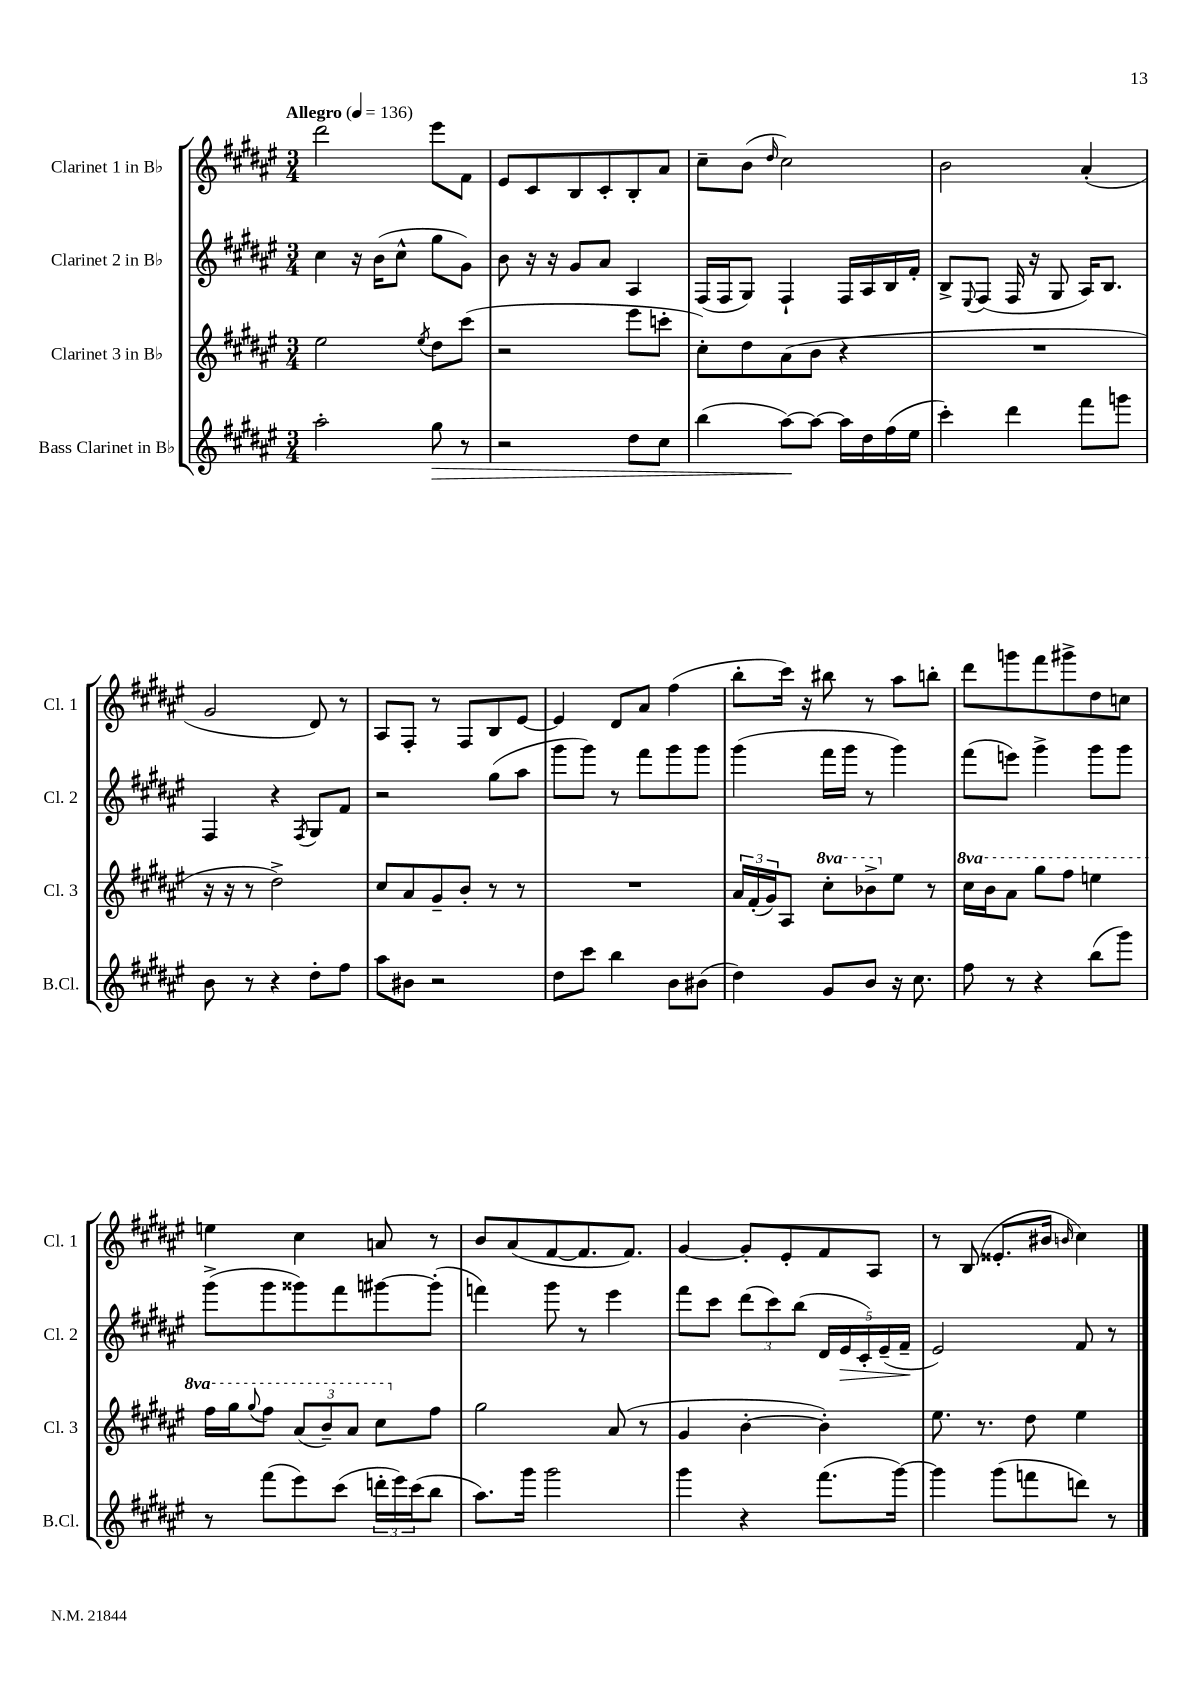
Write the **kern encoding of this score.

**kern	**kern	**kern	**kern
*staff4	*staff3	*staff2	*staff1
*clefG2	*clefG2	*clefG2	*clefG2
*k[f#c#g#d#a#e#]	*k[f#c#g#d#a#e#]	*k[f#c#g#d#a#e#]	*k[f#c#g#d#a#e#]
*M3/4	*M3/4	*M3/4	*M3/4
*MM136	*MM136	*MM136	*MM136
2aa#'\	2ee#\	4cc#\	2ddd#\
.	.	16r	.
.	.	(16b\LK	.
.	.	8cc#^^\J	.
.	8qee#/	.	.
8gg#\	8dd#\L	8gg#\L	8eee#\L
8r	(8ccc#\J	8g#\J)	8f#\J
=	=	=	=
2r	2r	8b\	8e#/L
.	.	16r	8c#/
.	.	16r	.
.	.	8g#/L	8B/
.	.	8a#/J	8c#'/
8dd#\L	8eee#\L	4A#/	8B'/
8cc#\J	8ccc'\J	.	8a#/J
=	=	=	=
(4bb\	8cc#'\L)	(16F#/LL	8cc#~\L
.	.	16F#/J	.
.	8dd#\	8G#/J)	(8b\J
.	.	.	16qqdd#/
[8aa#\L)	(8a#\	4F#`/	2cc#\)
8aa#\_J	8b\J	.	.
16aa#\]LL	4r	16F#/LL	.
16dd#\	.	16A#/	.
(16ff#\	.	16B/	.
16ee#\JJ	.	16f#'/JJ	.
=	=	=	=
4ccc#'\)	2.r	8B^/L	2b\
.	.	8qqE#/	.
.	.	(8F#/J	.
4ddd#\	.	16F#/	.
.	.	16r	.
.	.	8G#/	.
8fff#\L	.	16A#/LK)	(4a#'/
.	.	8.B/J	.
8ggg\J	.	.	.
=	=	=	=
8b\	16r	4F#/	2g#/
.	16r	.	.
8r	8r	.	.
4r	2dd#^\)	4r	.
.	.	8qF#/	.
8dd#'\L	.	8G#/L	8d#/)
8ff#\J	.	8f#/J	8r
=	=	=	=
8aa#\L	8cc#/L	2r	8A#/L
8b#\J	8a#/	.	8F#'/J
2r	8g#~/	.	8r
.	8b'/J	.	8F#/L
.	8r	(8gg#\L	8B/
.	8r	8aa#\J	[8e#/J
=	=	=	=
8dd#\L	2.r	8ggg#\L	4e#/]
8ccc#\J	.	8ggg#\J)	.
4bb\	.	8r	8d#/L
.	.	8fff#\L	8a#/J
8b\L	.	8ggg#\	(4ff#\
(8b#\J	.	8ggg#\J	.
=	=	=	=
4dd#\)	24a#/LL	(4ggg#\	8bb'\L
.	(24f#'/	.	.
.	24g#/J)	.	.
.	8A#/J	.	16ccc#\Jk)
.	.	.	16r
8g#/L	8ccc#'\L	16fff#\LL	8bb#\
.	.	16ggg#\JJ	.
8b/J	8bb-^\	8r	8r
16r	8ee#\J	4ggg#\)	8aa#\L
8.cc#\	.	.	.
.	8r	.	8bb'\J
=	=	=	=
8ff#\	16ccc#\LL	(8fff#\L	8ddd#\L
.	16bb\J	.	.
8r	8aa#\J	8eee\J)	8ggg\
4r	8ggg#\L	4ggg#^\	8fff#\
.	8fff#\J	.	8ggg#^\
(8bb\L	4eee\	8ggg#\L	8dd#\
8ggg#\J)	.	8ggg#\J	8cc\J
=	=	=	=
8r	16fff#\LL	(8ggg#^\L	4ee\
.	16ggg#\J	.	.
.	8qqggg#/	.	.
(8fff#\L	8fff#\J	8ggg#\	.
8eee#\)	(12aa#/L	8ggg##\)	4cc#\
.	12bb~/)	.	.
(8ccc#\J	.	8fff#\	.
.	12aa#/J	.	.
24ddd'\LL	8ccc#\L	[8ggg#\	8a/
24eee#\)	.	.	.
(24ccc#\J	.	.	.
8bb\J	8ff#\J	(8ggg#'\]J	8r
=	=	=	=
8.aa#\L)	2gg#\	4fff\)	8b/L
.	.	.	(8a#/
16ggg#\Jk	.	.	.
2ggg#\	.	8ggg#\	[8f#/
.	.	8r	8.f#/]
.	(8a#/	4eee#\	.
.	.	.	8.f#/J)
.	8r	.	.
=	=	=	=
4ggg#\	4g#/	8fff#\L	[4g#/
.	.	8ccc#\J	.
4r	[4b'\	(12ddd#\L	8g#'/]L
.	.	12ccc#\)	.
.	.	.	8e#'/
.	.	(12bb\J	.
(8.fff#\L	4b'\])	20d#/LL	8f#/
.	.	20e#/	.
.	.	20c#'/)	.
.	.	.	8A#/J
.	.	(20e#~/	.
[16ggg#\Jk)	.	.	.
.	.	20f#~/JJ	.
=	=	=	=
4ggg#\]	8.ee#\	2e#/)	8r
.	.	.	(8B/
.	8.r	.	.
(8ggg#\L	.	.	8.e##'/L
8fff\	8dd#\	.	.
.	.	.	16b#/Jk
.	.	.	16qqb/
8ddd\J)	4ee#\	8f#/	4cc#\)
8r	.	8r	.
==	==	==	==
*-	*-	*-	*-
